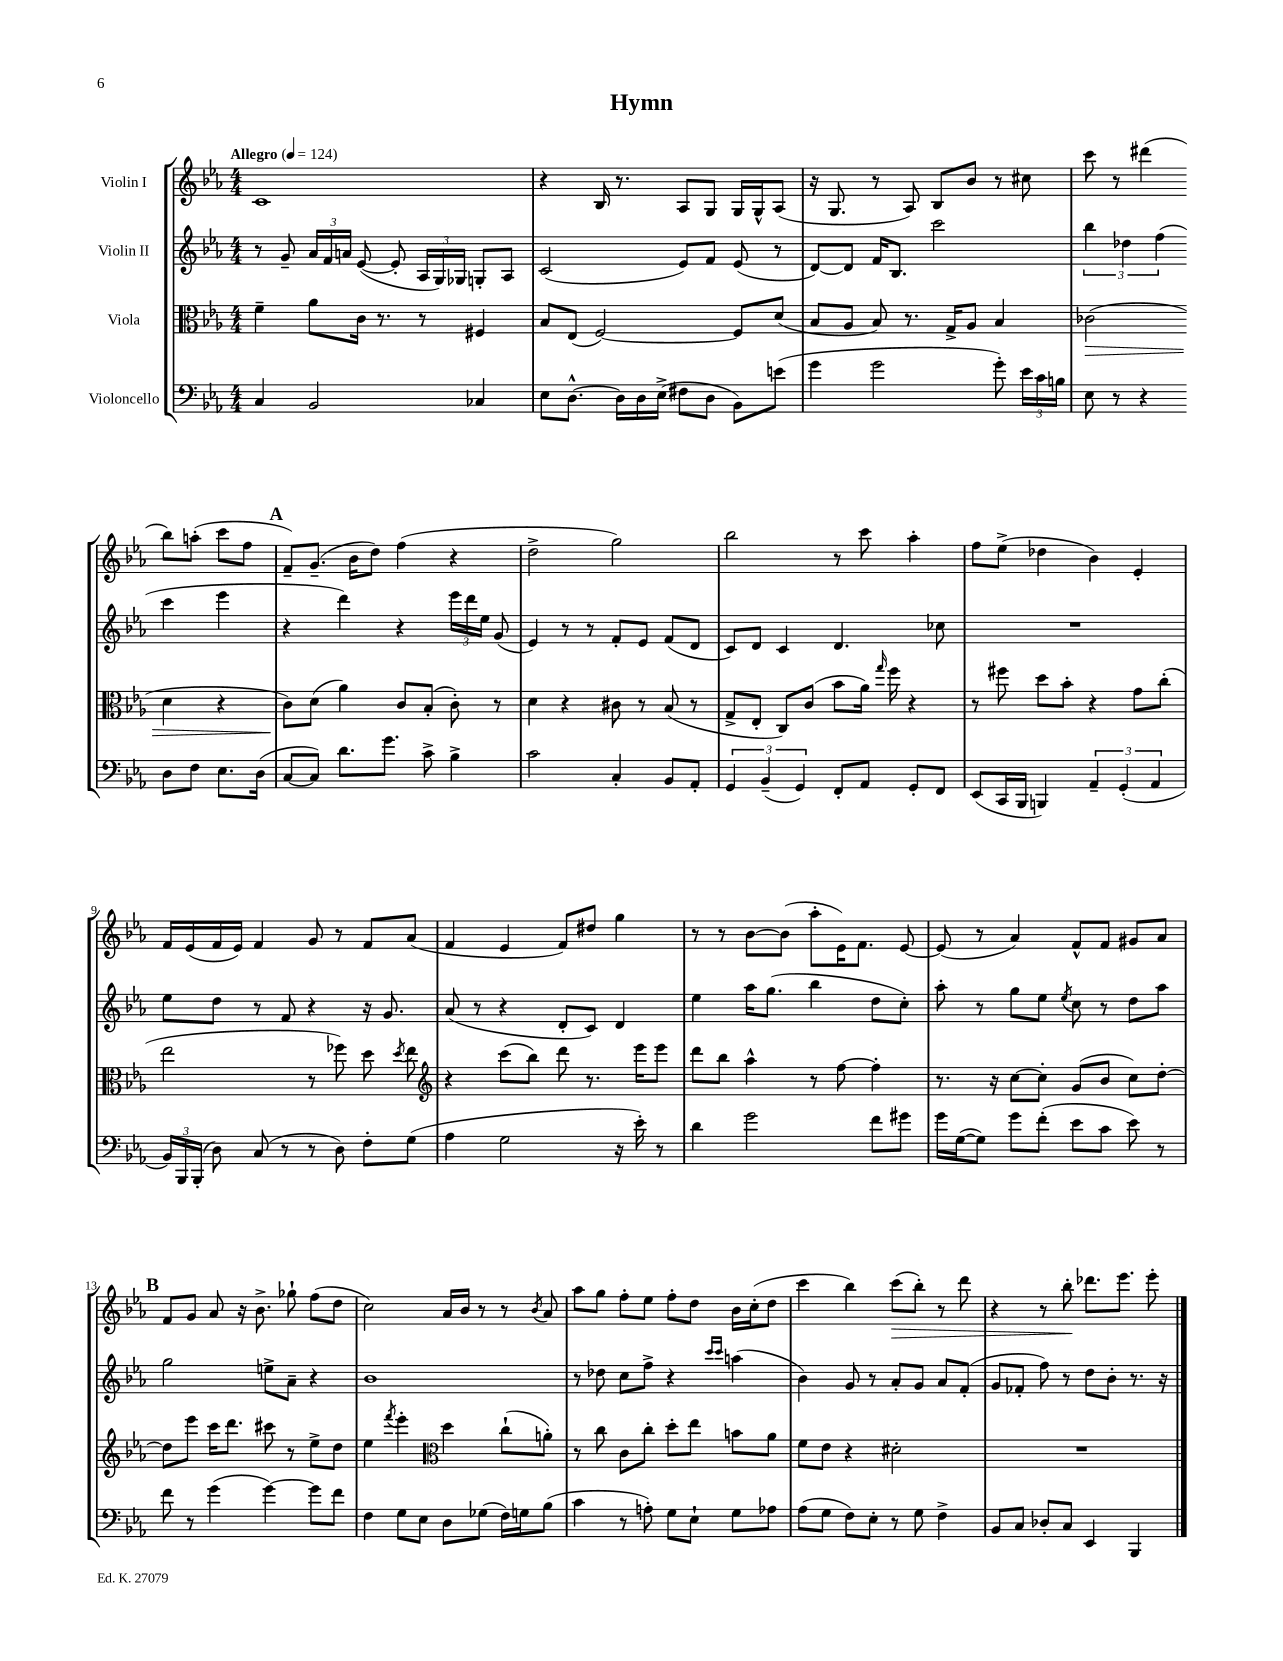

**kern	**kern	**kern	**kern
*staff4	*staff3	*staff2	*staff1
*clefF4	*clefC3	*clefG2	*clefG2
*k[b-e-a-]	*k[b-e-a-]	*k[b-e-a-]	*k[b-e-a-]
*M4/4	*M4/4	*M4/4	*M4/4
*MM124	*MM124	*MM124	*MM124
4C/	4f~\	8r	1c
.	.	8g~/	.
2BB-/	8a-\L	24a-/LL	.
.	.	24f/	.
.	.	24a/JJ	.
.	16c\Jk	([8e-/	.
.	8.r	.	.
.	.	8e-'/]	.
.	8r	24A-/LL	.
.	.	24G/)	.
.	.	24G-/JJ	.
4C-/	4F#/	8G'/L	.
.	.	8A-/J	.
=	=	=	=
8E-\L	8B-/L	(2c/	4r
[8.D^^\J	(8E-/J	.	.
.	[2F/)	.	16B-/
16D\]LL	.	.	8.r
16D\	.	.	.
(16E-^\JJ	.	.	.
8F#\L	.	8e-/L)	8A-/L
8D\J	.	8f/J	8G/J
8BB-\L)	8F/]L	(8e-/	16G/LL
.	.	.	16G^^/J
(8e\J	(8d/J	8r	(8A-/J
=	=	=	=
4g\	8B-/L	[8d/L)	16r
.	.	.	8.G/
.	8A-/J	8d/]J	.
2g\	8B-/)	16f/LK	8r
.	.	8.B-/J	.
.	8.r	.	8A-/)
.	.	2ccc\	8B-/L
.	16G^/LK	.	.
.	8A-/J	.	8b-/J
8g'\)	4B-/	.	8r
24e-\LL	.	.	8cc#\
24c\	.	.	.
24B\JJ	.	.	.
=	=	=	=
8E-\	(2c-\	6bb-\	8ccc\
8r	.	.	8r
.	.	6dd-\	.
4r	.	.	(4ddd#\
.	.	(6ff\	.
8D\L	4d\	4ccc\	8bb-\L)
8F\J	.	.	(8aa'\J
8.E-\L	4r	4eee-\	8ccc\L
.	.	.	8ff\J
(16D\Jk	.	.	.
=	=	=	=
[8C/L	8c\L)	4r	8f~/L)
8C/]J)	(8d\J	.	(8.g~/J
8.d\L	4a-\)	4ddd\)	.
.	.	.	16b-\LK
.	.	.	8dd\J)
8.g\J	.	.	.
.	8c/L	4r	(4ff\
8c^\	(8B-'/J	.	.
4B-^\	8c'\)	24eee-\LL	4r
.	.	24ddd\	.
.	.	24ee-\JJ	.
.	8r	(8g/	.
=	=	=	=
2c\	4d\	4e-/)	2dd^\
.	4r	8r	.
.	.	8r	.
4C'/	8c#\	8f'/L	2gg\)
.	8r	8e-/J	.
8BB-/L	(8B-/	(8f/L	.
8AA-'/J	8r	8d/J	.
=	=	=	=
6GG/	8G^/L	8c/L)	2bb-\
.	8E-'/J	8d/J	.
(6BB-~/	.	.	.
.	8C/L)	4c/	.
6GG/)	.	.	.
.	(8c/J	.	.
8FF'/L	8b-\L	4.d/	8r
8AA-/J	16a-\Jk)	.	8ccc\
.	16qqgg/	.	.
.	16ff\	.	.
8GG'/L	4r	.	4aa-'\
8FF/J	.	8cc-\	.
=	=	=	=
(8EE-/L	8r	1r	8ff\L
16CC/L	8ff#\	.	(8ee-^\J
16BBB-/JJ	.	.	.
4BBB/)	8dd\L	.	4dd-\
.	8b-'\J	.	.
6AA-~/	4r	.	4b-\)
(6GG'/	.	.	.
.	8g\L	.	4e-'/
6AA-/	.	.	.
.	(8cc'\J	.	.
=	=	=	=
24BB-/LL)	2ee-\	8ee-\L	16f/LL
24BBB-/	.	.	.
.	.	.	(16e-/
(24BBB-'/JJ	.	.	.
8D\)	.	8dd\J	16f/
.	.	.	16e-/JJ)
(8C/	.	8r	4f/
8r	.	8f/	.
8r	8r	4r	8g/
8D\)	8ff-\)	.	8r
8F'\L	8dd\	16r	8f/L
.	.	8.g/	.
.	8qdd/	.	.
(8G\J	8ee-\	.	(8a-/J
=	=	=	=
*	*clefG2	*	*
4A-\	4r	(8a-/	4f/
.	.	8r	.
2G\	(8ccc\L	4r	4e-/
.	8bb-\J)	.	.
.	8ddd\	8d'/L	8f/L)
.	8.r	8c/J)	8dd#/J
16r	.	4d/	4gg\
16e-'\)	16eee-\LK	.	.
8r	8eee-\J	.	.
=	=	=	=
4d\	8ddd\L	4ee-\	8r
.	8bb-\J	.	8r
2g\	4aa-^^\	16aa-\LK	[8b-\L
.	.	(8.gg\J	.
.	.	.	(8b-\]J
.	8r	4bb-\	8aa-'\L
.	[8ff\	.	16e-\K)
.	.	.	8.f\J
8f\L	4ff'\]	8dd\L	.
8g#\J	.	8cc'\J)	[8e-/
=	=	=	=
16g\LL	8.r	8aa-'\	(8e-/]
([16G\J	.	.	.
8G\]J)	.	8r	8r
.	16r	.	.
8g\L	[8cc\L	8gg\L	4a-/)
(8f'\J	8cc'\]J	8ee-\J	.
.	.	8qee-/	.
8e-\L	(8g/L	8cc\	8f^^/L
8c\J	8b-/J	8r	8f/J
8e-\)	8cc\L)	8dd\L	8g#/L
8r	[8dd'\J	8aa-\J	8a-/J
=	=	=	=
8f\	8dd\]L	2gg\	8f/L
8r	8eee-\J	.	8g/J
(4g\	16ccc\LK	.	8a-/
.	8.ddd\J	.	.
.	.	.	16r
.	.	.	8.b-^\
[4g\)	8ccc#\	8ee^\L	.
.	8r	8a-~\J	8gg-`\
8g\]L	8ee-^\L	4r	(8ff\L
8f\J	8dd\J	.	8dd\J
=	=	=	=
4F\	4ee-\	1b-	2cc\)
.	8qfff/	.	.
8G\L	4eee-'\	.	.
8E-\J	.	.	.
*	*clefC3	*	*
8D\L	4dd\	.	16a-/LL
.	.	.	16b-/JJ
(8G-\J	.	.	8r
16F\LL)	(8cc`\L	.	8r
16G\J	.	.	.
.	.	.	8qb-/
(8B-\J	8a'\J)	.	8a-/
=	=	=	=
4c\	8r	8r	8aa-\L
.	8cc\	8dd-\	8gg\J
8r	8c\L	8cc\L	8ff'\L
8A'\)	8cc'\J	8ff^\J	8ee-\J
8G\L	8dd'\L	4r	8ff'\L
8E-`\J	8ee-\J	.	8dd\J
.	.	16qqccc/LL	.
.	.	16qqccc/JJ	.
8G\L	8b\L	(4aa\	16b-\LL
.	.	.	(16cc'\J
8A-\J	8a-\J	.	8dd\J
=	=	=	=
(8A-\L	8f\L	4b-\)	4ccc\
8G\J	8e-\J	.	.
8F\L)	4r	8g/	4bb-\)
8E-'\J	.	8r	.
8r	2d#'\	8a-'/L	(8ccc\L
8G\	.	8g/J	8bb-'\J)
4F^\	.	8a-/L	8r
.	.	(8f'/J	8ddd\
=	=	=	=
8BB-/L	1r	8g/L	4r
8C/J	.	8f-'/J	.
8D-'/L	.	8ff\)	8r
8C/J	.	8r	8bb-'\
4EE-/	.	8dd\L	8.ddd-\L
.	.	8b-'\J	.
.	.	.	8.eee-\J
4BBB-/	.	8.r	.
.	.	.	8eee-'\
.	.	16r	.
==	==	==	==
*-	*-	*-	*-
